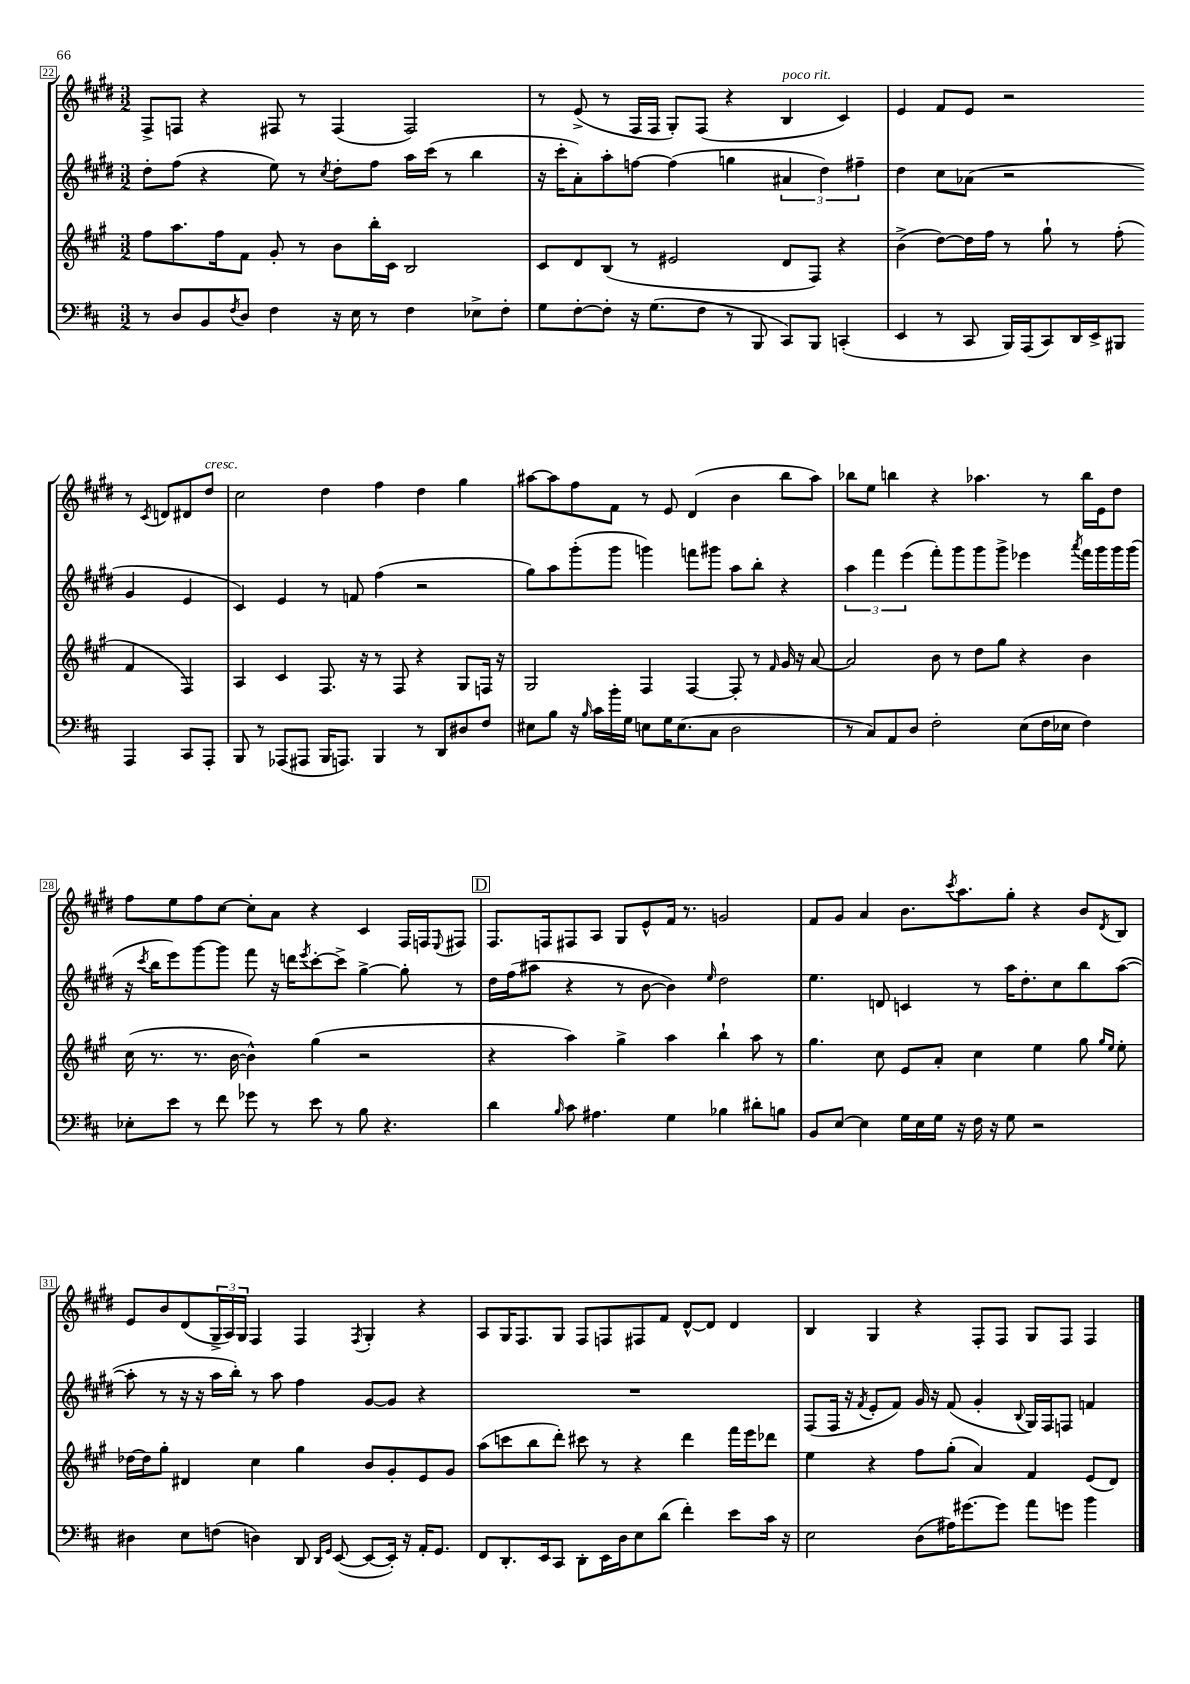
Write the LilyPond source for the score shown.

<<
\new StaffGroup <<
\new Staff = "s0" {
    \clef treble \key e \major \numericTimeSignature \time 3/2
    fis8-> f8 r4 fis8 r8 fis4( fis2) |
    r8 e'8->( r8 fis16 fis16 gis8-.) fis8( r4 b4^\markup { \italic "poco rit." } cis'4) |
    e'4 fis'8 e'8 r2 r8 \acciaccatura { cis'8 } d'8 dis'8 dis''8^\markup { \italic "cresc." } |
    cis''2 dis''4 fis''4 dis''4 gis''4 |
    ais''8~ ais''8 fis''8 fis'8 r8 e'8 dis'4( b'4 b''8 ais''8) |
    bes''8 e''8 b''4 r4 aes''4. r8 b''16 e'16 dis''8 |
    fis''8 e''8 fis''8 cis''8~ cis''8-. a'8 r4 cis'4 fis16 f16 \appoggiatura { e8 } fis8 |
    \mark \markup { \box "D" } fis8. f16 fis8 a8 gis8 e'8-^ fis'16 r8. g'2 |
    fis'8 gis'8 a'4 b'8. \acciaccatura { cis'''8 } a''8. gis''8-. r4 b'8 \acciaccatura { dis'8 } b8 |
    e'8 b'8 dis'8( \tuplet 3/2 { gis16-> a16) gis16 } fis4 fis4 \acciaccatura { fis8 } gis4-. r4 |
    a8 gis16 fis8. gis8 fis8 f8 fis8 fis'8 dis'8~-^ dis'8 dis'4 |
    b4 gis4 r4 fis8-. fis8 gis8 fis8 fis4 \bar "|." |
}
\new Staff = "s1" {
    \clef treble \key e \major \numericTimeSignature \time 3/2
    dis''8-. fis''8( r4 e''8) r8 \acciaccatura { cis''8 } dis''8-. fis''8 a''16 cis'''16( r8 b''4 |
    r16 cis'''16-. a'8-.) a''8-. f''8~ f''4( g''4 \tuplet 3/2 { ais'4 dis''4) fis''4-- } |
    dis''4 cis''8 aes'8( r2 gis'4 e'4 |
    cis'4) e'4 r8 f'8 fis''4( r2 |
    gis''8) a''8 gis'''8-.( gis'''8 g'''4) f'''8 gis'''8 a''8 b''8-. r4 |
    \tuplet 3/2 { a''4 fis'''4 e'''4( } fis'''8-.) gis'''8 gis'''8 gis'''8-> ees'''4 \acciaccatura { a'''8 } fis'''16 gis'''16 gis'''16 gis'''16( |
    r16 \acciaccatura { cis'''8 } b''16 e'''8) gis'''8~ gis'''8 fis'''8 r16 d'''16 \acciaccatura { e'''8 } cis'''8~-. cis'''8-> gis''4~-> gis''8-. r8 |
    \mark \markup { \box "D" } dis''16 fis''16( ais''8 r4 r8 b'8~ b'4) \grace { e''16 } dis''2 |
    e''4. d'8 c'4 r8 a''16 dis''8.-. cis''8 b''8 a''8~( |
    a''8-. r8 r16 r16 a''16 b''16-.) r8 a''8 fis''4 gis'8~ gis'8 r4 |
    R1. |
    fis8( fis16 r16 \acciaccatura { fis'8 } e'8-. fis'8) gis'16 r16 fis'8( gis'4-. \appoggiatura { b8 } gis16) fis16 f8 f'4 \bar "|." |
}
\new Staff = "s2" {
    \clef treble \key a \major \numericTimeSignature \time 3/2
    fis''8 a''8. fis''16 fis'8 gis'8-. r8 b'8 b''16-. cis'16 b2 |
    cis'8 d'8 b8( r8 eis'2 d'8 fis8) r4 |
    b'4->( d''8~) d''16 fis''16 r8 gis''8-! r8 fis''8-.( fis'4 fis4) |
    a4 cis'4 fis8. r16 r8 fis8 r4 gis8 f16 r16 |
    gis2 fis4 fis4~ fis8-. r8 \grace { fis'16 } gis'16 r16 a'8~ |
    a'2 b'8 r8 d''8 gis''8 r4 b'4 |
    cis''16( r8. r8. b'16~ b'4-^) gis''4( r2 |
    \mark \markup { \box "D" } r4 a''4) gis''4-> a''4 b''4-! a''8 r8 |
    gis''4. cis''8 e'8 a'8-. cis''4 e''4 gis''8 \grace { gis''16 e''16 } e''8-. |
    des''16~ des''16 gis''8-. dis'4 cis''4 gis''4 b'8 gis'8-. e'8 gis'8 |
    a''8( c'''8 b''8 d'''8-.) cis'''8 r8 r4 d'''4 fis'''16 e'''16 des'''8 |
    e''4 r4 fis''8 gis''8-.( a'4) fis'4 e'8( d'8) \bar "|." |
}
\new Staff = "s3" {
    \clef bass \key d \major \numericTimeSignature \time 3/2
    r8 d8 b,8 \acciaccatura { fis8 } d8 fis4 r16 e16 r8 fis4 ees8-> fis8-. |
    g8 fis8~-. fis8-. r16 g8.( fis8 r8 b,,8 cis,8) b,,8 c,4-.( |
    e,4 r8 cis,8 b,,16) a,,16( cis,8) d,16 e,16-> bis,,8 a,,4 cis,8 a,,8-. |
    b,,8 r8 aes,,8( ais,,8 b,,16 a,,8.) b,,4 r8 d,8 dis8 fis8 |
    eis8 b8 r16 \grace { b16 } cis'16 b'16-. g16 e8 g16 e8.( cis8 d2 |
    r8 cis8) a,8 d8 fis2-. e8( fis16 ees16 fis4) |
    ees8-. e'8 r8 fis'8 ges'8 r8 e'8 r8 b8 r4. |
    \mark \markup { \box "D" } d'4 \grace { b16 } cis'8 ais4. g4 bes4 dis'8-. b8 |
    b,8 e8~ e4 g16 e16 g16 r16 fis16 r16 g8 r2 |
    dis4 e8 f8( d4) d,8 \grace { d,16 g,16 } e,8~( e,8~ e,16-.) r16 a,16-. g,8. |
    fis,8 d,8.-. e,16 cis,8 d,8-. e,16 d16 e8 d'8( fis'4-.) e'8 cis'16 r16 |
    e2 d8( ais16) gis'8.~ gis'8 a'8 g'8 b'4 \bar "|." |
}
>>
>>
\layout { \context { \Score currentBarNumber = #22 \override BarNumber.stencil = #(make-stencil-boxer 0.1 0.3 ly:text-interface::print) } }
